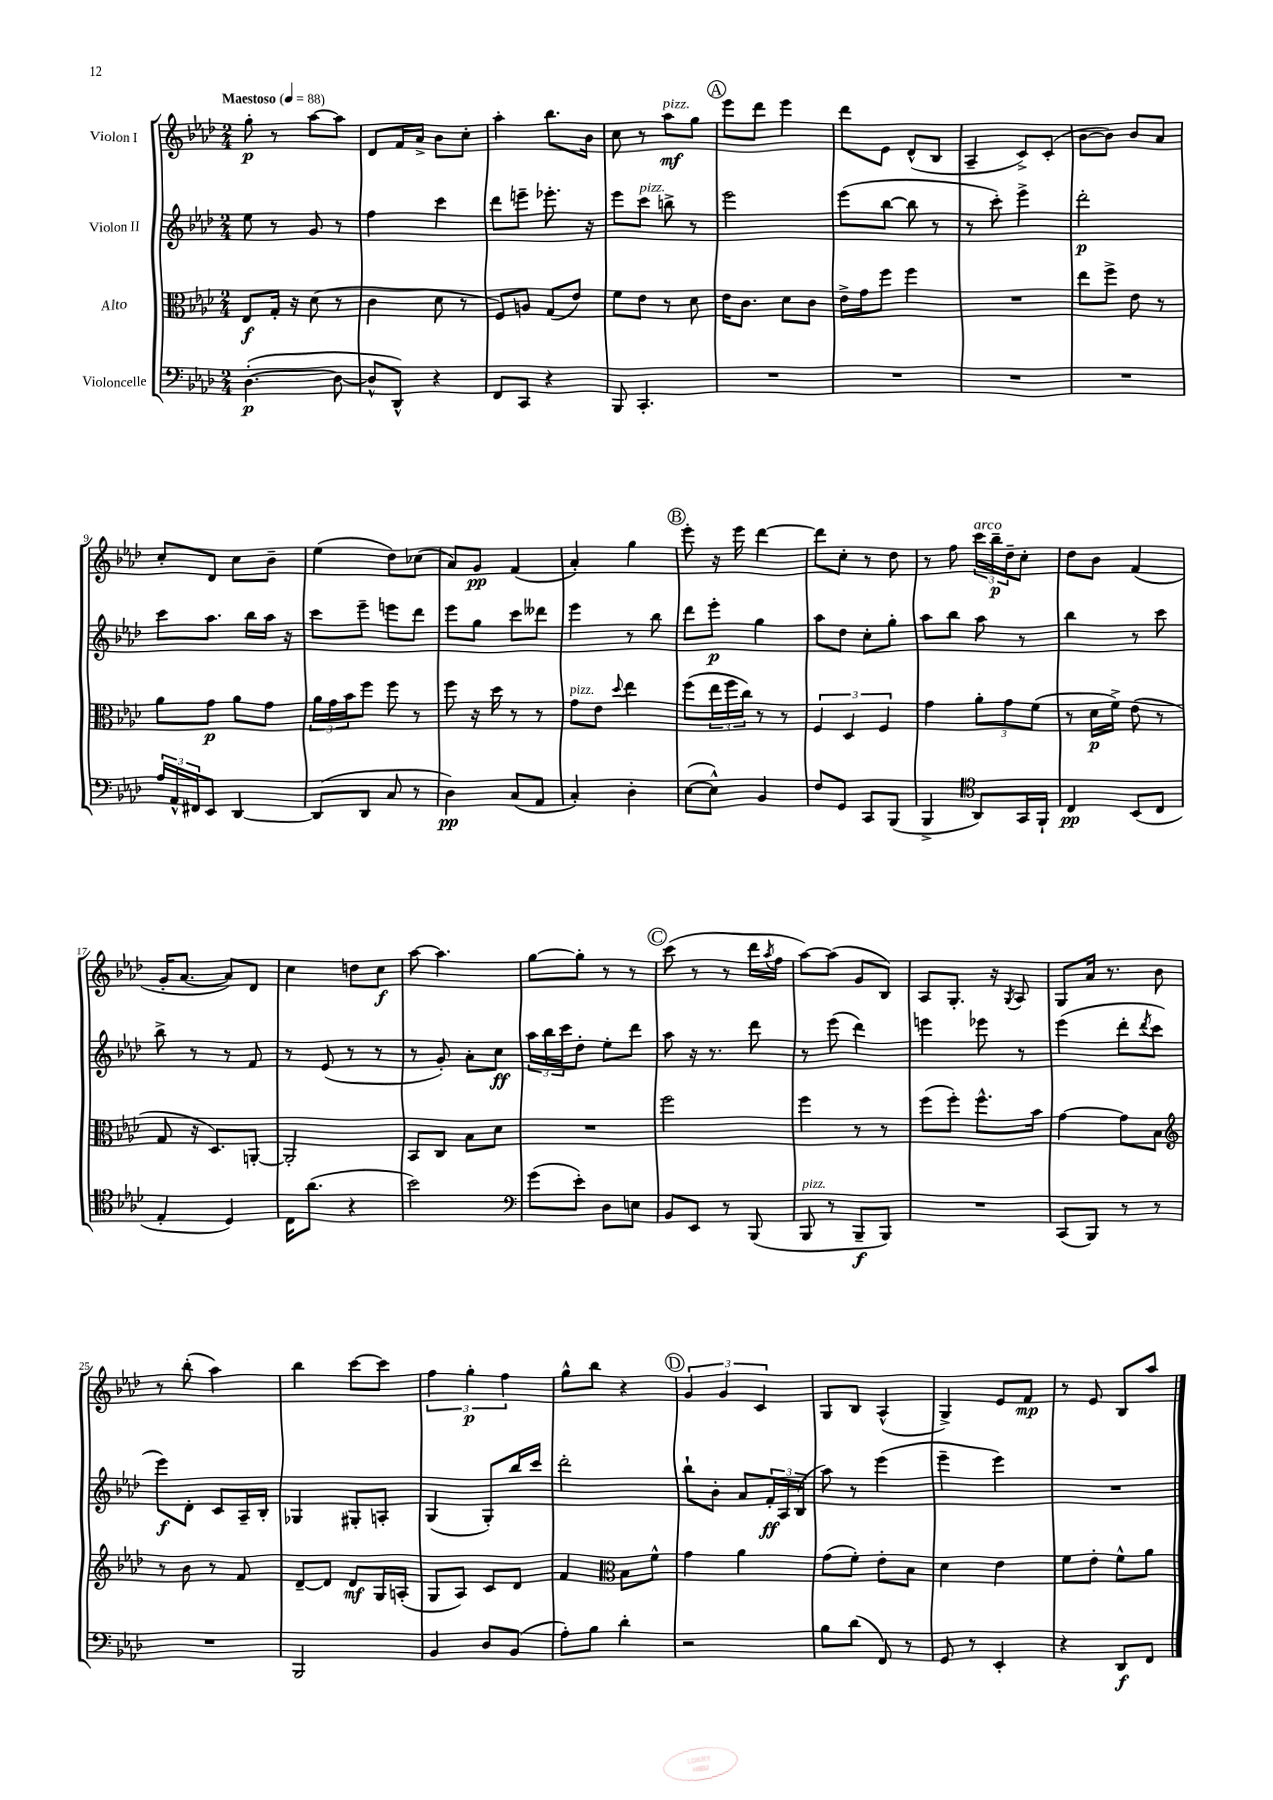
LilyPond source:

<<
\new StaffGroup <<
\new Staff = "s0" \with { instrumentName = "Violon I" } {
    \clef treble \key aes \major \numericTimeSignature \time 2/4 \tempo "Maestoso" 4 = 88
    g''8-.\p r8 aes''8~ aes''8 |
    des'8 f'16 aes'16-> bes'8 c''8-. |
    aes''4-. bes''8. bes'16 |
    c''8 r8 aes''8\mf^\markup { \italic "pizz." } g''8 |
    \mark \markup { \circle "A" } ees'''8 des'''8 ees'''4 |
    des'''8 ees'8 des'8-^( bes8 |
    aes4-- c'8->) c'8-.( |
    bes'8~ bes'8) bes'8 aes'8 |
    c''8-. des'8 c''8 bes'8-- |
    ees''4( des''8) ces''8( |
    aes'8) g'8\pp f'4( |
    aes'4-.) g''4 |
    \mark \markup { \circle "B" } ees'''8-. r16 ees'''16 des'''4~ |
    des'''8 c''8-. r8 des''8 |
    r8 f''8 \tuplet 3/2 { c'''16^\markup { \italic "arco" } bes''16--\p des''16-- } c''8-. |
    des''8 bes'8 f'4( |
    g'16-. aes'8.~ aes'8) des'8 |
    c''4 d''8 c''8\f |
    aes''8~ aes''4. |
    g''8~ g''8-. r8 r8 |
    \mark \markup { \circle "C" } c'''8( r8 r8 des'''16 \acciaccatura { aes''8 } f''16 |
    aes''8~) aes''8( g'8 bes8) |
    aes8 g8.-. r16 \acciaccatura { g8 } aes8 |
    g8 aes'16 r8. bes'8 |
    r8 bes''8-.( aes''4) |
    bes''4 c'''8~ c'''8 |
    \tuplet 3/2 { f''4 g''4-.\p f''4 } |
    g''8-^ bes''8 r4 |
    \mark \markup { \circle "D" } \tuplet 3/2 { g'4 g'4 c'4 } |
    g8 bes8 aes4-^( |
    g4->) ees'8 f'8\mp |
    r8 ees'8 bes8 aes''8 \bar "|." |
}
\new Staff = "s1" \with { instrumentName = "Violon II" } {
    \clef treble \key aes \major \numericTimeSignature \time 2/4
    ees''8 r8 g'8 r8 |
    f''4 c'''4 |
    des'''8 e'''8-- ees'''8.-. r16 |
    ees'''8 c'''8^\markup { \italic "pizz." } b''8-> r8 |
    \mark \markup { \circle "A" } ees'''2 |
    ees'''8( bes''8~ bes''8 r8 |
    r8 c'''8-.) ees'''4-> |
    des'''2-.\p |
    c'''8 aes''8. bes''16 aes''16 r16 |
    c'''8 ees'''8-- e'''8 des'''8 |
    ees'''8 g''8 c'''8 deses'''8 |
    ees'''4 r8 bes''8 |
    \mark \markup { \circle "B" } des'''8 ees'''8-.\p g''4 |
    aes''8 des''8 c''8-. g''8-. |
    aes''8 bes''8 aes''8 r8 |
    bes''4 r8 c'''8 |
    bes''8-> r8 r8 f'8 |
    r8 ees'8( r8 r8 |
    r8 g'8-.) aes'8-. c''8\ff |
    \tuplet 3/2 { aes''16 bes''16 c'''16 } des''8-. ees''8-. des'''8 |
    \mark \markup { \circle "C" } aes''8 r16 r8. des'''8 |
    r8 ees'''8( des'''4) |
    e'''4 ees'''8 r8 |
    ees'''4( des'''8-. \acciaccatura { des'''8 } c'''8 |
    ees'''8\f) des'8-. c'8 aes16-- bes16-. |
    ges4 gis8-. a8-. |
    g4( g8-.) bes''16 c'''16 |
    des'''2-. |
    \mark \markup { \circle "D" } bes''8-! bes'8-. aes'8 \tuplet 3/2 { f'16-.\ff aes16 bes16( } |
    aes''8) r8 ees'''4( |
    ees'''4-- ees'''4) |
    R2 \bar "|." |
}
\new Staff = "s2" \with { instrumentName = "Alto" } {
    \clef alto \key aes \major \numericTimeSignature \time 2/4
    ees8\f g16-. r16 des'8( r8 |
    c'4 des'8 r8 |
    f8) a8 g8( ees'8) |
    f'8 ees'8 r8 des'8 |
    \mark \markup { \circle "A" } ees'16 c'8. des'8 c'8 |
    ees'16-> g'16 f''8 f''4 |
    R2 |
    ees''8 f''8-> ees'8 r8 |
    aes'8 g'8\p aes'8 g'8 |
    \tuplet 3/2 { aes'16 g'16 bes'16 } f''8 f''8 r8 |
    f''8 r16 des''16 r8 r8 |
    g'8^\markup { \italic "pizz." } ees'8 \appoggiatura { des''8 } ees''4 |
    \mark \markup { \circle "B" } f''8( \tuplet 3/2 { ees''16 f''16 c''16) } r8 r8 |
    \tuplet 3/2 { f4 des4 f4 } |
    g'4 \tuplet 3/2 { aes'8-. g'8 f'8( } |
    r8 des'16\p f'16->) ees'8( r8 |
    g8 r16 des8.) a,8~-. |
    a,2-. |
    bes,8 c8 bes8 des'8 |
    R2 |
    \mark \markup { \circle "C" } f''2 |
    f''4 r8 r8 |
    f''8( f''8-.) f''8.-^ bes'16 |
    g'4~ g'8 bes8 |
    \clef treble r8 bes'8 r8 f'8 |
    des'8~-- des'8 des'8\mf g16 a16-.( |
    g8 aes8) c'8 des'8 |
    f'4 \clef alto bes8 f'8-^ |
    \mark \markup { \circle "D" } g'4 aes'4 |
    g'8( f'8-.) ees'8-. bes8 |
    des'4 ees'4 |
    f'8 ees'8-. f'8-^ aes'8 \bar "|." |
}
\new Staff = "s3" \with { instrumentName = "Violoncelle" } {
    \clef bass \key aes \major \numericTimeSignature \time 2/4
    des4.~-.\p( des8~ |
    des8-^ des,8-^) r4 |
    f,8 c,8 r4 |
    bes,,8 c,4.-. |
    \mark \markup { \circle "A" } R2 |
    R2 |
    R2 |
    R2 |
    \tuplet 3/2 { aes16 aes,16-^ fis,16 } ees,8 des,4~ |
    des,8( des,8 c8 r8 |
    des4\pp) c8( aes,8 |
    c4-.) des4-. |
    \mark \markup { \circle "B" } ees8~( ees8-^) bes,4 |
    f8 g,8 c,8 bes,,8( |
    bes,,4-> \clef tenor aes,8) g,16 f,16-! |
    c4\pp bes,8( c8 |
    ees4-. des4) |
    c16 aes'8.( r4 |
    bes'2) |
    \clef bass g'8( ees'8-.) des8 e8 |
    \mark \markup { \circle "C" } bes,8 ees,8 r8 bes,,8( |
    bes,,8^\markup { \italic "pizz." } r8 bes,,8--\f bes,,8) |
    R2 |
    c,8( bes,,8) r8 r8 |
    R2 |
    bes,,2 |
    bes,4 des8 bes,8( |
    aes8-.) bes8 des'4-. |
    \mark \markup { \circle "D" } r2 |
    bes8 des'8( f,8) r8 |
    g,8 r8 ees,4-. |
    r4 des,8\f f,8 \bar "|." |
}
>>
>>
